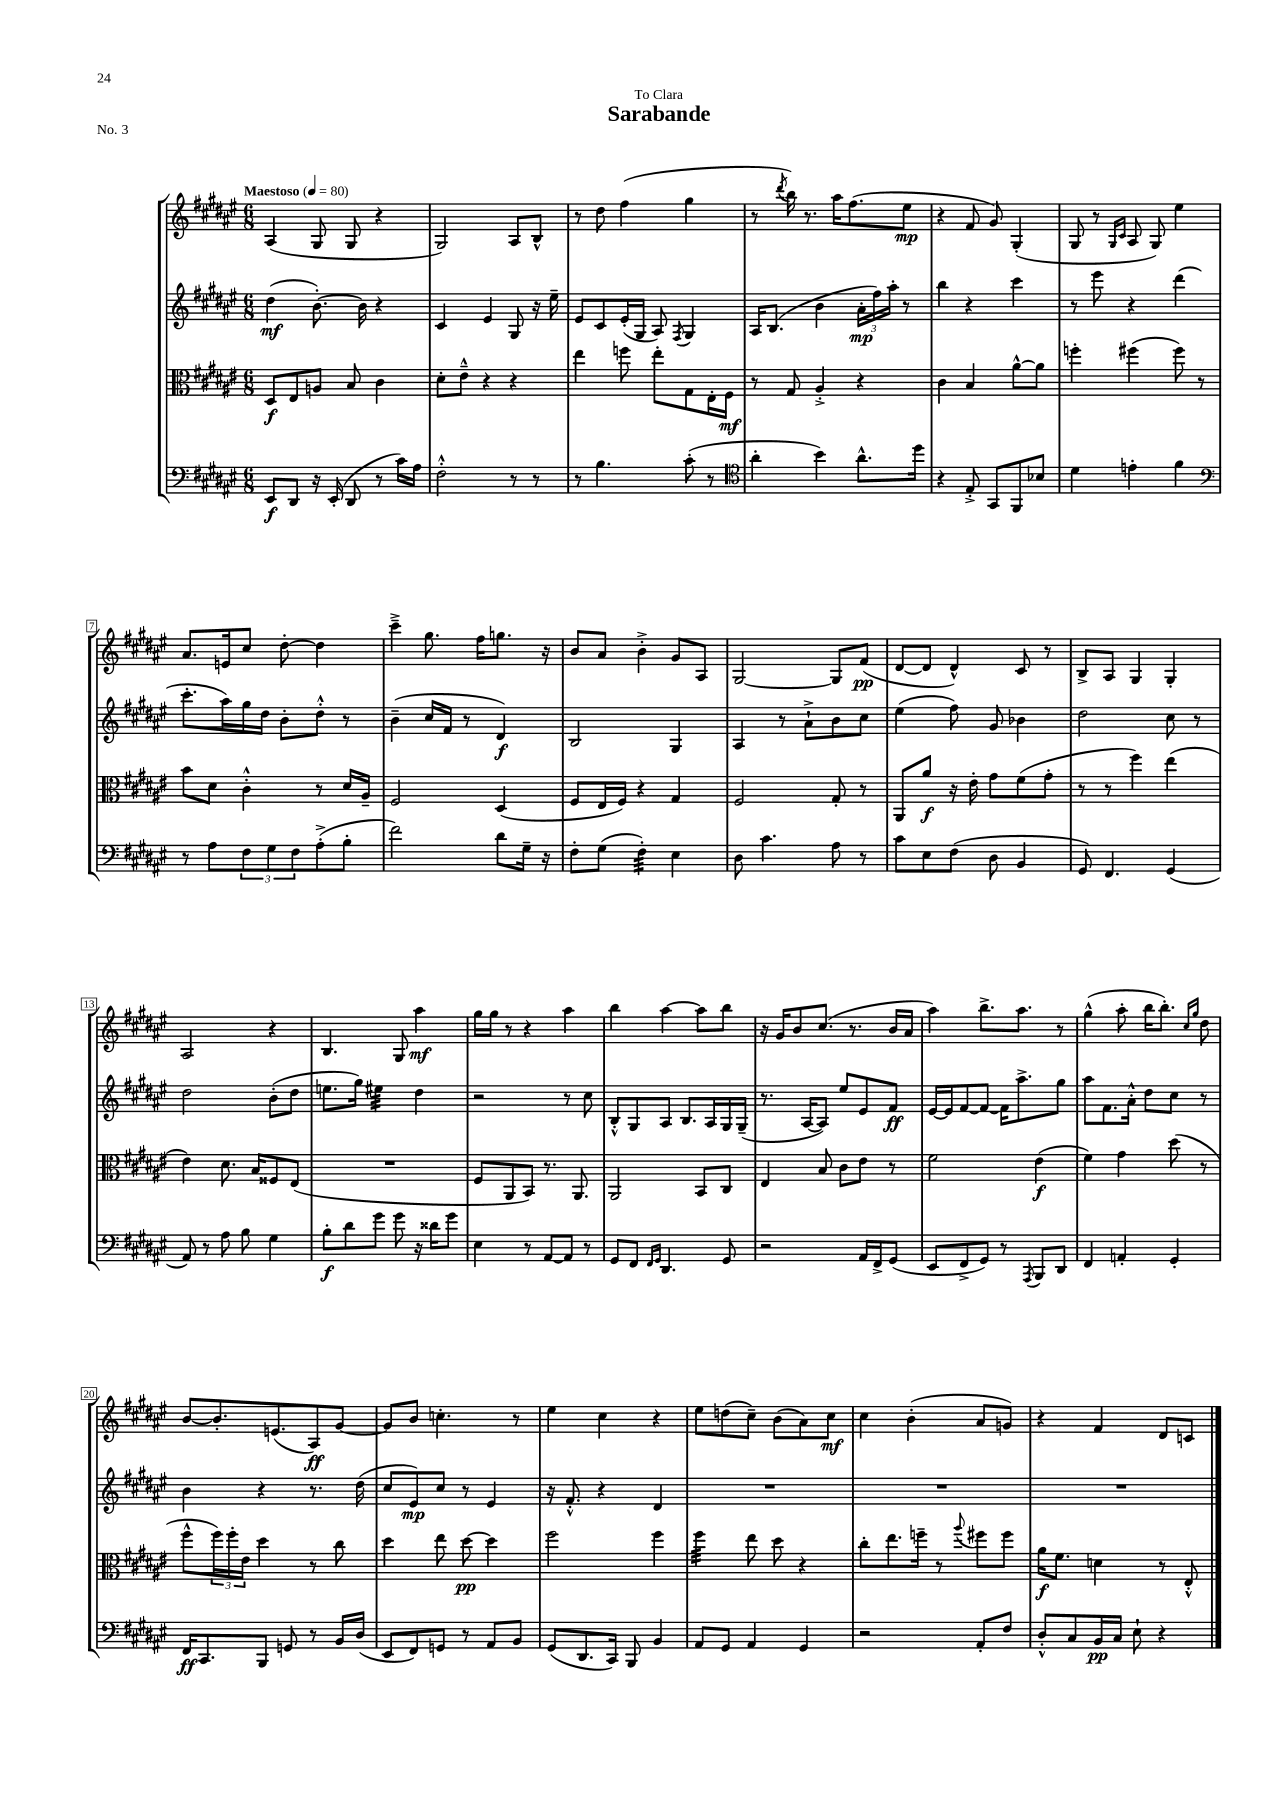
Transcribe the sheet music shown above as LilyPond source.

\header { title = "Sarabande" dedication = "To Clara" piece = "No. 3" }
<<
\new StaffGroup <<
\new Staff = "s0" {
    \clef treble \key fis \major \numericTimeSignature \time 6/8 \tempo "Maestoso" 4 = 80
    ais4( gis8 gis8 r4 |
    gis2) ais8 b8-^ |
    r8 dis''8 fis''4( gis''4 |
    r8 \acciaccatura { dis'''8 } b''16) r8. ais''16 fis''8.( eis''8\mp |
    r4 fis'8 gis'8) gis4-.( |
    gis8 r8 \grace { gis16 cis'16 } ais8 gis8) eis''4 |
    ais'8. e'16 cis''8 dis''8~-. dis''4 |
    cis'''4---> gis''8. fis''16 g''8. r16 |
    b'8 ais'8 b'4-.-> gis'8 ais8 |
    gis2~ gis8 fis'8\pp( |
    dis'8~ dis'8 dis'4-^) cis'8 r8 |
    b8-> ais8 gis4 gis4-. |
    ais2 r4 |
    b4. gis8 ais''4\mf |
    gis''16 gis''16 r8 r4 ais''4 |
    b''4 ais''4~ ais''8 b''8 |
    r16 gis'16 b'8 cis''8.( r8. b'16 ais'16 |
    ais''4) b''8.-> ais''8. r8 |
    gis''4-^( ais''8-. b''16 b''8.-.) \grace { cis''16 gis''16 } dis''8 |
    b'8~ b'8.-. e'8.( ais8\ff) gis'8~ |
    gis'8 b'8 c''4.-. r8 |
    eis''4 cis''4 r4 |
    eis''8 d''8( cis''8--) b'8( ais'8) cis''8\mf |
    cis''4 b'4-.( ais'8 g'8) |
    r4 fis'4 dis'8 c'8 \bar "|." |
}
\new Staff = "s1" {
    \clef treble \key fis \major \numericTimeSignature \time 6/8
    dis''4\mf( b'8.~-.) b'16 r4 |
    cis'4 eis'4 gis8 r16 eis''16-- |
    eis'8 cis'8 eis'16-.( gis16 ais8) \acciaccatura { fis8 } gis4 |
    ais16 b8.( b'4 \tuplet 3/2 { ais'16-.\mp fis''16) ais''16-. } r8 |
    b''4 r4 cis'''4 |
    r8 eis'''8 r4 dis'''4( |
    cis'''8.-. ais''16) gis''16 dis''16 b'8-. dis''8-.-^ r8 |
    b'4--( cis''16 fis'16 r8 dis'4\f) |
    b2 gis4 |
    ais4 r8 ais'8-!-> b'8 cis''8 |
    eis''4( fis''8) gis'8 bes'4 |
    dis''2 cis''8 r8 |
    dis''2 b'8-.( dis''8 |
    e''8. gis''16) eis''4:32 dis''4 |
    r2 r8 cis''8 |
    b8-.-^ gis8 ais8 b8. ais16 gis16 gis16--( |
    r8. ais16~ ais8) eis''8 eis'8 fis'8\ff |
    eis'16~ eis'16 fis'8~ fis'8~ fis'16 ais''8.-> gis''8 |
    ais''8 fis'8. ais'16-.-^ dis''8 cis''8 r8 |
    b'4 r4 r8. dis''16( |
    cis''8 eis'8\mp) cis''8 r8 eis'4 |
    r16 fis'8.-.-^ r4 dis'4 |
    R2. |
    R2. |
    R2. \bar "|." |
}
\new Staff = "s2" {
    \clef alto \key fis \major \numericTimeSignature \time 6/8
    dis8\f eis8 a8 b8 cis'4 |
    dis'8-. eis'8---^ r4 r4 |
    eis''4 f''8 eis''8-. gis8 eis16-. fis16\mf |
    r8 gis8 ais4-.-> r4 |
    cis'4 b4 ais'8~-^ ais'8 |
    f''4-. fis''4( fis''8) r8 |
    b'8 dis'8 cis'4-.-^ r8 dis'16 ais16-- |
    fis2 dis4( |
    fis8 eis16 fis16) r4 gis4 |
    fis2 gis8-. r8 |
    ais,8 ais'8\f r16 eis'16-. gis'8 fis'8( gis'8-. |
    r8 r8 fis''4) eis''4( |
    eis'4) dis'8. b16 fisis8 eis8( |
    R2. |
    fis8 ais,8 b,8) r8. ais,8. |
    ais,2 b,8 cis8 |
    eis4 b8 cis'8 eis'8 r8 |
    fis'2 eis'4\f( |
    fis'4) gis'4 dis''8( r8 |
    fis''8-^ \tuplet 3/2 { fis''16) fis''16-. eis'16 } dis''4 r8 cis''8 |
    dis''4 eis''8 dis''8~\pp dis''4 |
    fis''2 fis''4 |
    fis''4:32 eis''8 dis''8 r4 |
    cis''8-. eis''8. f''16-- r8 \appoggiatura { ais''8 } fis''8 fis''8 |
    ais'16\f fis'8. d'4 r8 eis8-.-^ \bar "|." |
}
\new Staff = "s3" {
    \clef bass \key fis \major \numericTimeSignature \time 6/8
    eis,8\f dis,8 r16 eis,16-.( dis,8 r8 cis'16) ais16 |
    fis2-.-^ r8 r8 |
    r8 b4. cis'8-.( r8 |
    \clef tenor ais'4-. b'4) ais'8.-^ dis''16 |
    r4 eis8-.-> gis,8 fis,8 bes8 |
    dis'4 e'4-. fis'4 |
    \clef bass r8 ais8 \tuplet 3/2 { fis8 gis8 fis8 } ais8-.->( b8-. |
    fis'2) dis'8 gis16-- r16 |
    fis8-. gis8( fis4:32-.) eis4 |
    dis8 cis'4. ais8 r8 |
    cis'8 eis8 fis8( dis8 b,4 |
    gis,8) fis,4. gis,4( |
    ais,8) r8 ais8 b8 gis4 |
    b8-.\f dis'8 gis'8 gis'8 r16 disis'16 gis'8 |
    eis4 r8 ais,8~ ais,8 r8 |
    gis,8 fis,8 \grace { fis,16 gis,16 } dis,4. gis,8 |
    r2 ais,16 fis,16-> gis,8( |
    eis,8 fis,8-> gis,8) r8 \acciaccatura { ais,,8 } b,,8 dis,8 |
    fis,4 a,4-. gis,4-. |
    fis,16\ff cis,8. b,,8 g,8 r8 b,16 dis16( |
    eis,8 fis,8) g,8 r8 ais,8 b,8 |
    gis,8( dis,8. cis,16) b,,8 b,4 |
    ais,8 gis,8 ais,4 gis,4 |
    r2 ais,8-. fis8 |
    dis8-.-^ cis8 b,16\pp cis16 eis8-! r4 \bar "|." |
}
>>
>>
\layout { \context { \Score \override BarNumber.stencil = #(make-stencil-boxer 0.1 0.3 ly:text-interface::print) } }
